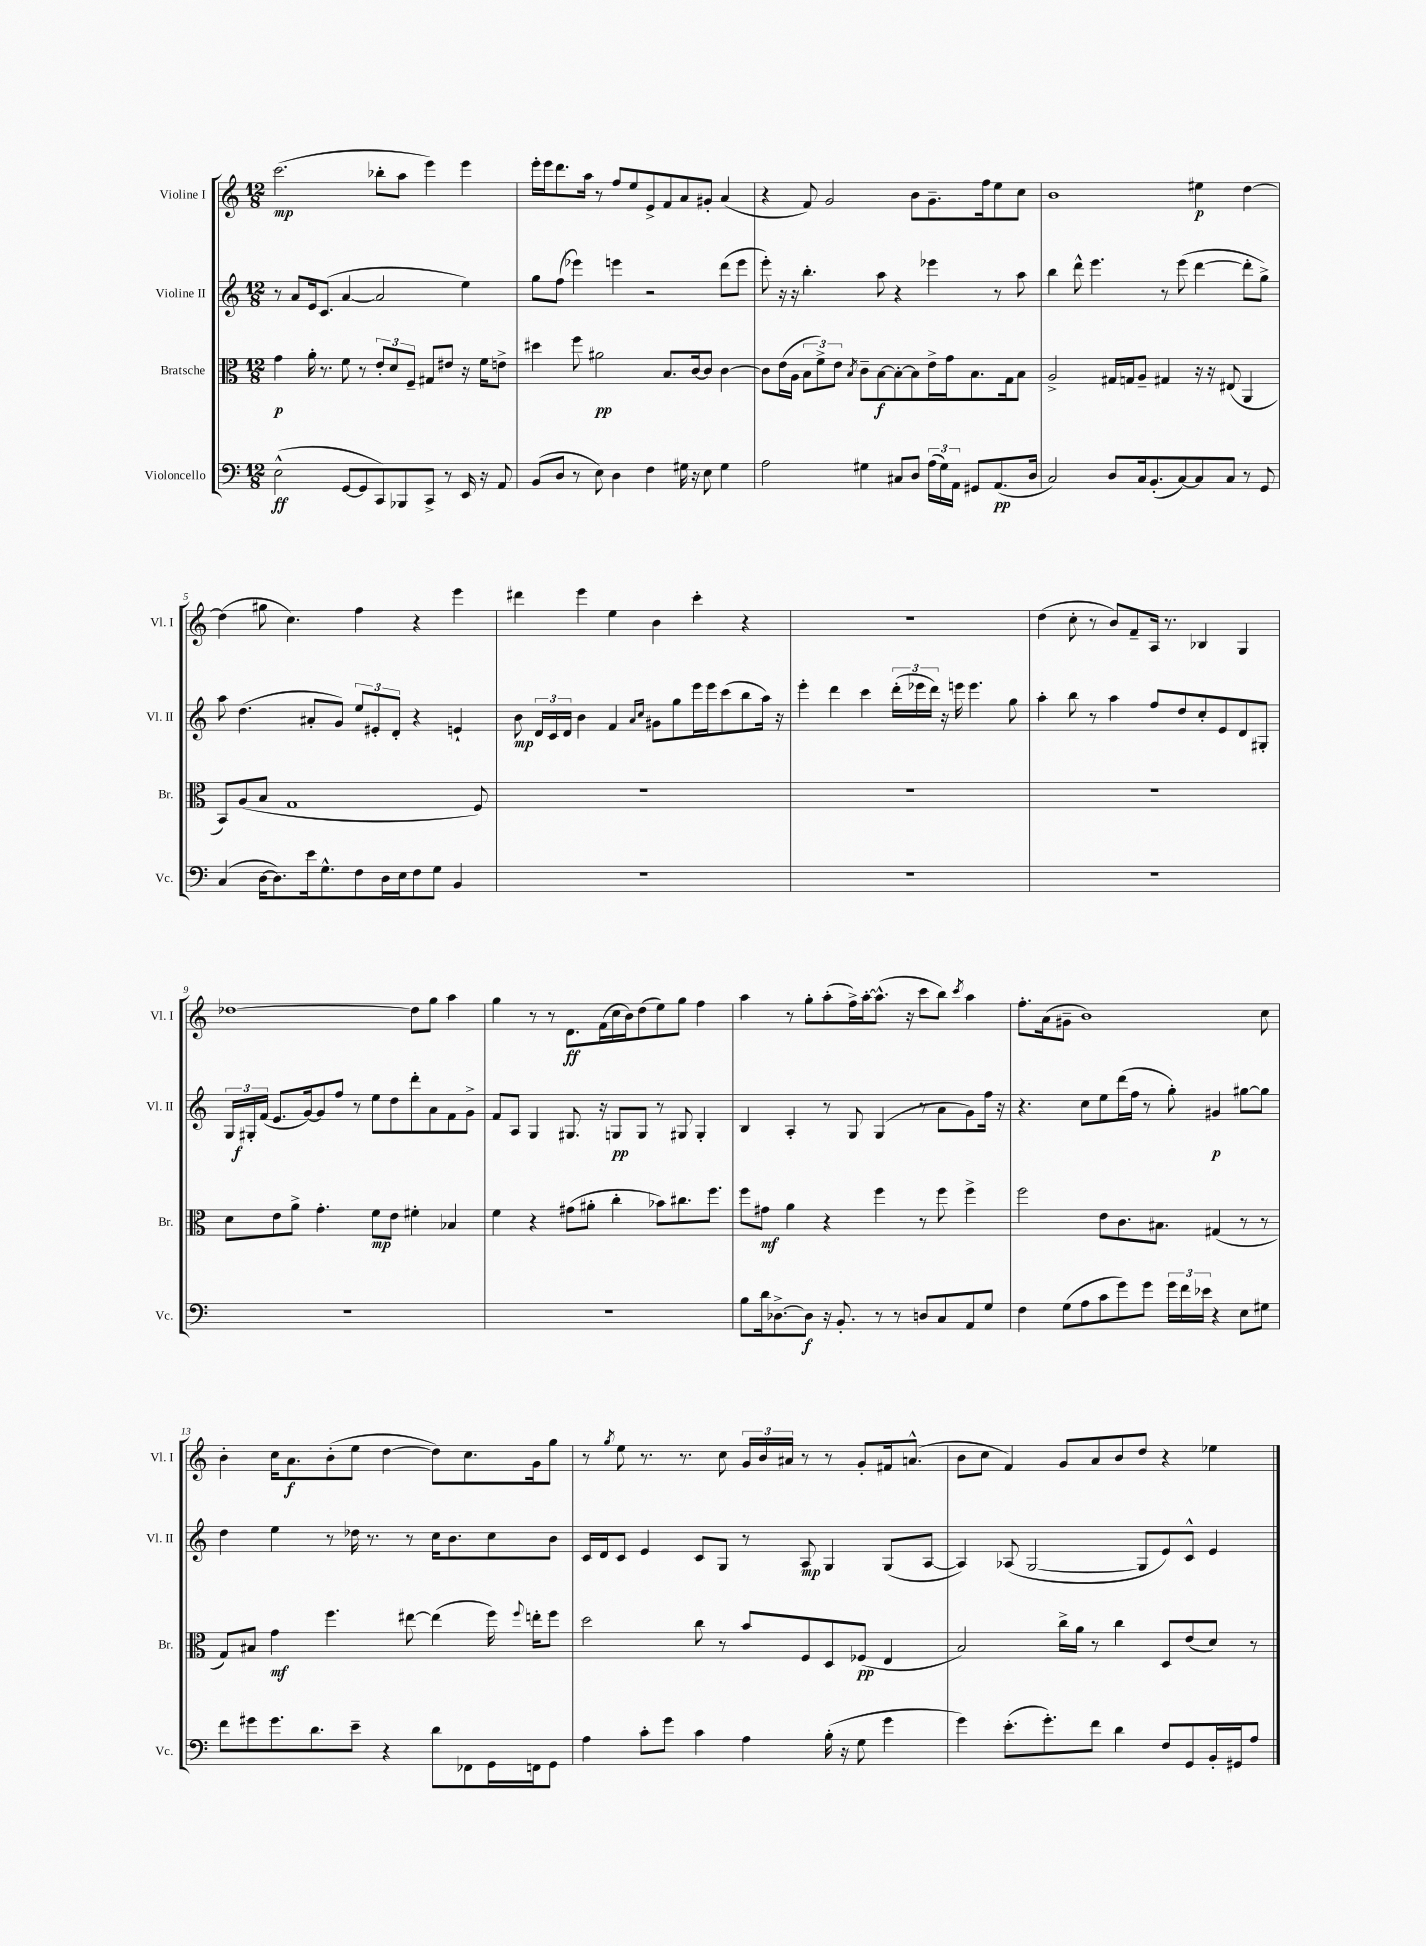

**kern	**kern	**kern	**kern
*staff4	*staff3	*staff2	*staff1
*clefF4	*clefC3	*clefG2	*clefG2
*k[]	*k[]	*k[]	*k[]
*M12/8	*M12/8	*M12/8	*M12/8
(2E^^	4g	8r	(2.ccc
.	.	8a	.
.	16a'	16e	.
.	8.r	(8.c	.
[8GG	8f	[4a	.
8GG]	8r	.	.
8CC)	12e'	2a]	8bb-'
.	12d	.	.
8BBB-	.	.	8aa
.	12F~	.	.
8CC^	8G#	.	4eee)
8r	8e#	.	.
16EE	16r	4ee)	4eee
16r	16f	.	.
8AA	8e^	.	.
=	=	=	=
(8BB	4dd#	8gg	16eee'
.	.	.	16eee
8D	.	(8ff	8.ddd
8r	8ff	4eee-)	.
.	.	.	16aa
8E)	2a#	.	8r
4D	.	4eee	8ff
.	.	.	8ee
4F	.	2r	8e^
.	8.B	.	8f
16G#	.	.	8a
16r	[16c	.	.
8E	8c]	.	8g#'
4G#	[4c	(8ddd	(4a
.	.	8eee	.
=	=	=	=
2A	8c]	8eee')	4r
.	(16e	16r	.
.	16A	16r	.
.	12B	4.bb'	8f)
.	12f^)	.	.
.	.	.	2g
.	12e	.	.
.	8qB	.	.
4G#	8c~	.	.
.	[8B	8aa	.
8C#	8B'_	4r	.
8D	8B]	.	8b
(24A	16e^	4eee-	8.g~
24G#)	.	.	.
.	16g	.	.
24AA	.	.	.
8GG#	8.B	.	.
.	.	.	16ff
(8.AA	.	8r	8ee
.	16G	.	.
.	8B	8aa	8cc
16D	.	.	.
=	=	=	=
2C)	2A^	4bb	1b
.	.	8ddd^^	.
.	.	4.eee	.
8D	16G#	.	.
.	16G	.	.
16C	8A~	.	.
(8.BB'	.	.	.
.	4G#	8r	.
[8C)	.	(8eee	.
8C]	16r	[4ddd	4ee#
.	16r	.	.
8C	(8E#	.	.
8r	4AA	8ddd']	[4dd
8GG	.	8gg^)	.
=	=	=	=
(4C	8BB)	8aa	(4dd]
.	(8A	(4.dd	.
[16D	8B	.	8gg#
8.D])	.	.	.
.	1G	.	4.cc)
16e	.	8a#'	.
8.G^^	.	.	.
.	.	8g)	.
8F	.	12ee	4ff
.	.	12e#'	.
16D	.	.	.
.	.	12d'	.
16E	.	.	.
8F	.	4r	4r
8G	.	.	.
4BB	.	4e`	4eee
.	8F)	.	.
=	=	=	=
1.r	1.r	8b	4ddd#
.	.	24d	.
.	.	24c	.
.	.	24d	.
.	.	4b	4eee
.	.	4f	4ee
.	.	16qqa	.
.	.	16qqcc	.
.	.	8g#	4b
.	.	8gg	.
.	.	16eee	4ccc'
.	.	16eee	.
.	.	(8ccc	.
.	.	8bb	4r
.	.	16aa)	.
.	.	16r	.
=	=	=	=
1.r	1.r	4eee'	1.r
.	.	4ddd	.
.	.	4ccc	.
.	.	(24ddd'	.
.	.	24eee-	.
.	.	24ddd)	.
.	.	16r	.
.	.	16eee	.
.	.	4.eee	.
.	.	8gg	.
=	=	=	=
1.r	1.r	4aa'	(4dd
.	.	8bb	8cc'
.	.	8r	8r
.	.	4aa	8b)
.	.	.	8f~
.	.	8ff	16A
.	.	.	8.r
.	.	8dd	.
.	.	8cc'	4B-
.	.	8e	.
.	.	8d	4G
.	.	8G#'	.
=	=	=	=
1.r	8d	24G	[1dd-
.	.	24G#'	.
.	.	(24f	.
.	8e	8.e	.
.	8a^	.	.
.	.	[16g)	.
.	4.g'	8g]	.
.	.	8ff	.
.	.	8r	.
.	8f	8ee	.
.	8e	8dd	.
.	4f#'	8ddd'	8dd-]
.	.	8a	8gg
.	4B-	8f	4aa
.	.	8g^	.
=	=	=	=
1.r	4f	8f	4gg
.	.	8A	.
.	4r	4G	8r
.	.	.	8r
.	(8g#	8.G#	8.d
.	8a#'	.	.
.	.	16r	(16f
.	4cc'	8G	16cc
.	.	.	16b)
.	.	8G	(8dd
.	8b-)	8r	8ee)
.	8.cc#	8G#	8gg
.	.	4G#'	4ff
.	8.ff	.	.
=	=	=	=
8B	8ff	4B	4aa
16d	8g#	.	.
[8.D-^	.	.	.
.	4a	4A'	8r
8D-]	.	.	8gg'
16r	4r	8r	(8aa'
8.BB'	.	.	.
.	.	8G	16ff^)
.	.	.	[16aa'
8r	4ff	(4G	(8.aa^^]
8r	.	.	.
.	.	.	16r
8D	8r	8r	8ccc
8C	8ff	8a	8bb)
.	.	.	8qccc
8AA	4ff^	8g)	4aa
8G	.	16ff	.
.	.	16r	.
=	=	=	=
4F	2ff	4.r	8.ff'
.	.	.	(16a
(8G	.	.	8g#~
8A	.	8cc	1b)
8c	8e	8ee	.
8g)	8.c	(16ddd	.
.	.	16ff	.
8g	.	8r	.
.	8.B#	.	.
24g	.	8gg')	.
24f	.	.	.
24e-	.	.	.
4r	(4G#	4g#	.
8E	8r	[8gg#	.
8G#	8r	8gg#]	8cc
=	=	=	=
8f	8G)	4dd	4b'
8g#	8B#	.	.
8.g#	4g	4ee	16cc
.	.	.	8.a
8.d	.	.	.
.	4.ff	8r	(8b'
8e~	.	16dd-	8ee
.	.	8.r	.
4r	.	.	[4dd
.	[8ee#	8r	.
8d	(4ee#]	16cc	8dd])
.	.	8.b	.
8FF-	.	.	8.cc
16GG	16ff)	8cc	.
.	8qqff	.	.
16FF	16ee'	.	16g
8GG	8ff	8b	8gg
=	=	=	=
4A	2dd	16c	8r
.	.	16d	.
.	.	.	8qgg
.	.	8c	8ee
8c'	.	4e	8.r
8g	.	.	.
.	.	.	8.r
4c	8cc	8c	.
.	8r	8G	8cc
4A	8b	8r	24g
.	.	.	24b
.	.	.	24a#
.	8F	8A	8r
(16B'	8D	4G	8r
16r	.	.	.
8G	(8F-	.	8g'
4g	4E	(8G	16f#
.	.	.	(8.a^^
.	.	[8A	.
=	=	=	=
4g)	2B)	4A])	8b
.	.	.	8cc
(8.e'	.	(8A-	4f)
.	.	[2G	.
8.g')	.	.	.
.	16cc^	.	8g
.	16a	.	.
8f	8r	.	8a
4d	4cc	.	8b
.	.	8G]	8dd
8F	8D	8e)	4r
8GG	(8e	8c^^	.
16BB'	8d)	4e	4ee-
16GG#	.	.	.
8A	8r	.	.
==	==	==	==
*-	*-	*-	*-
